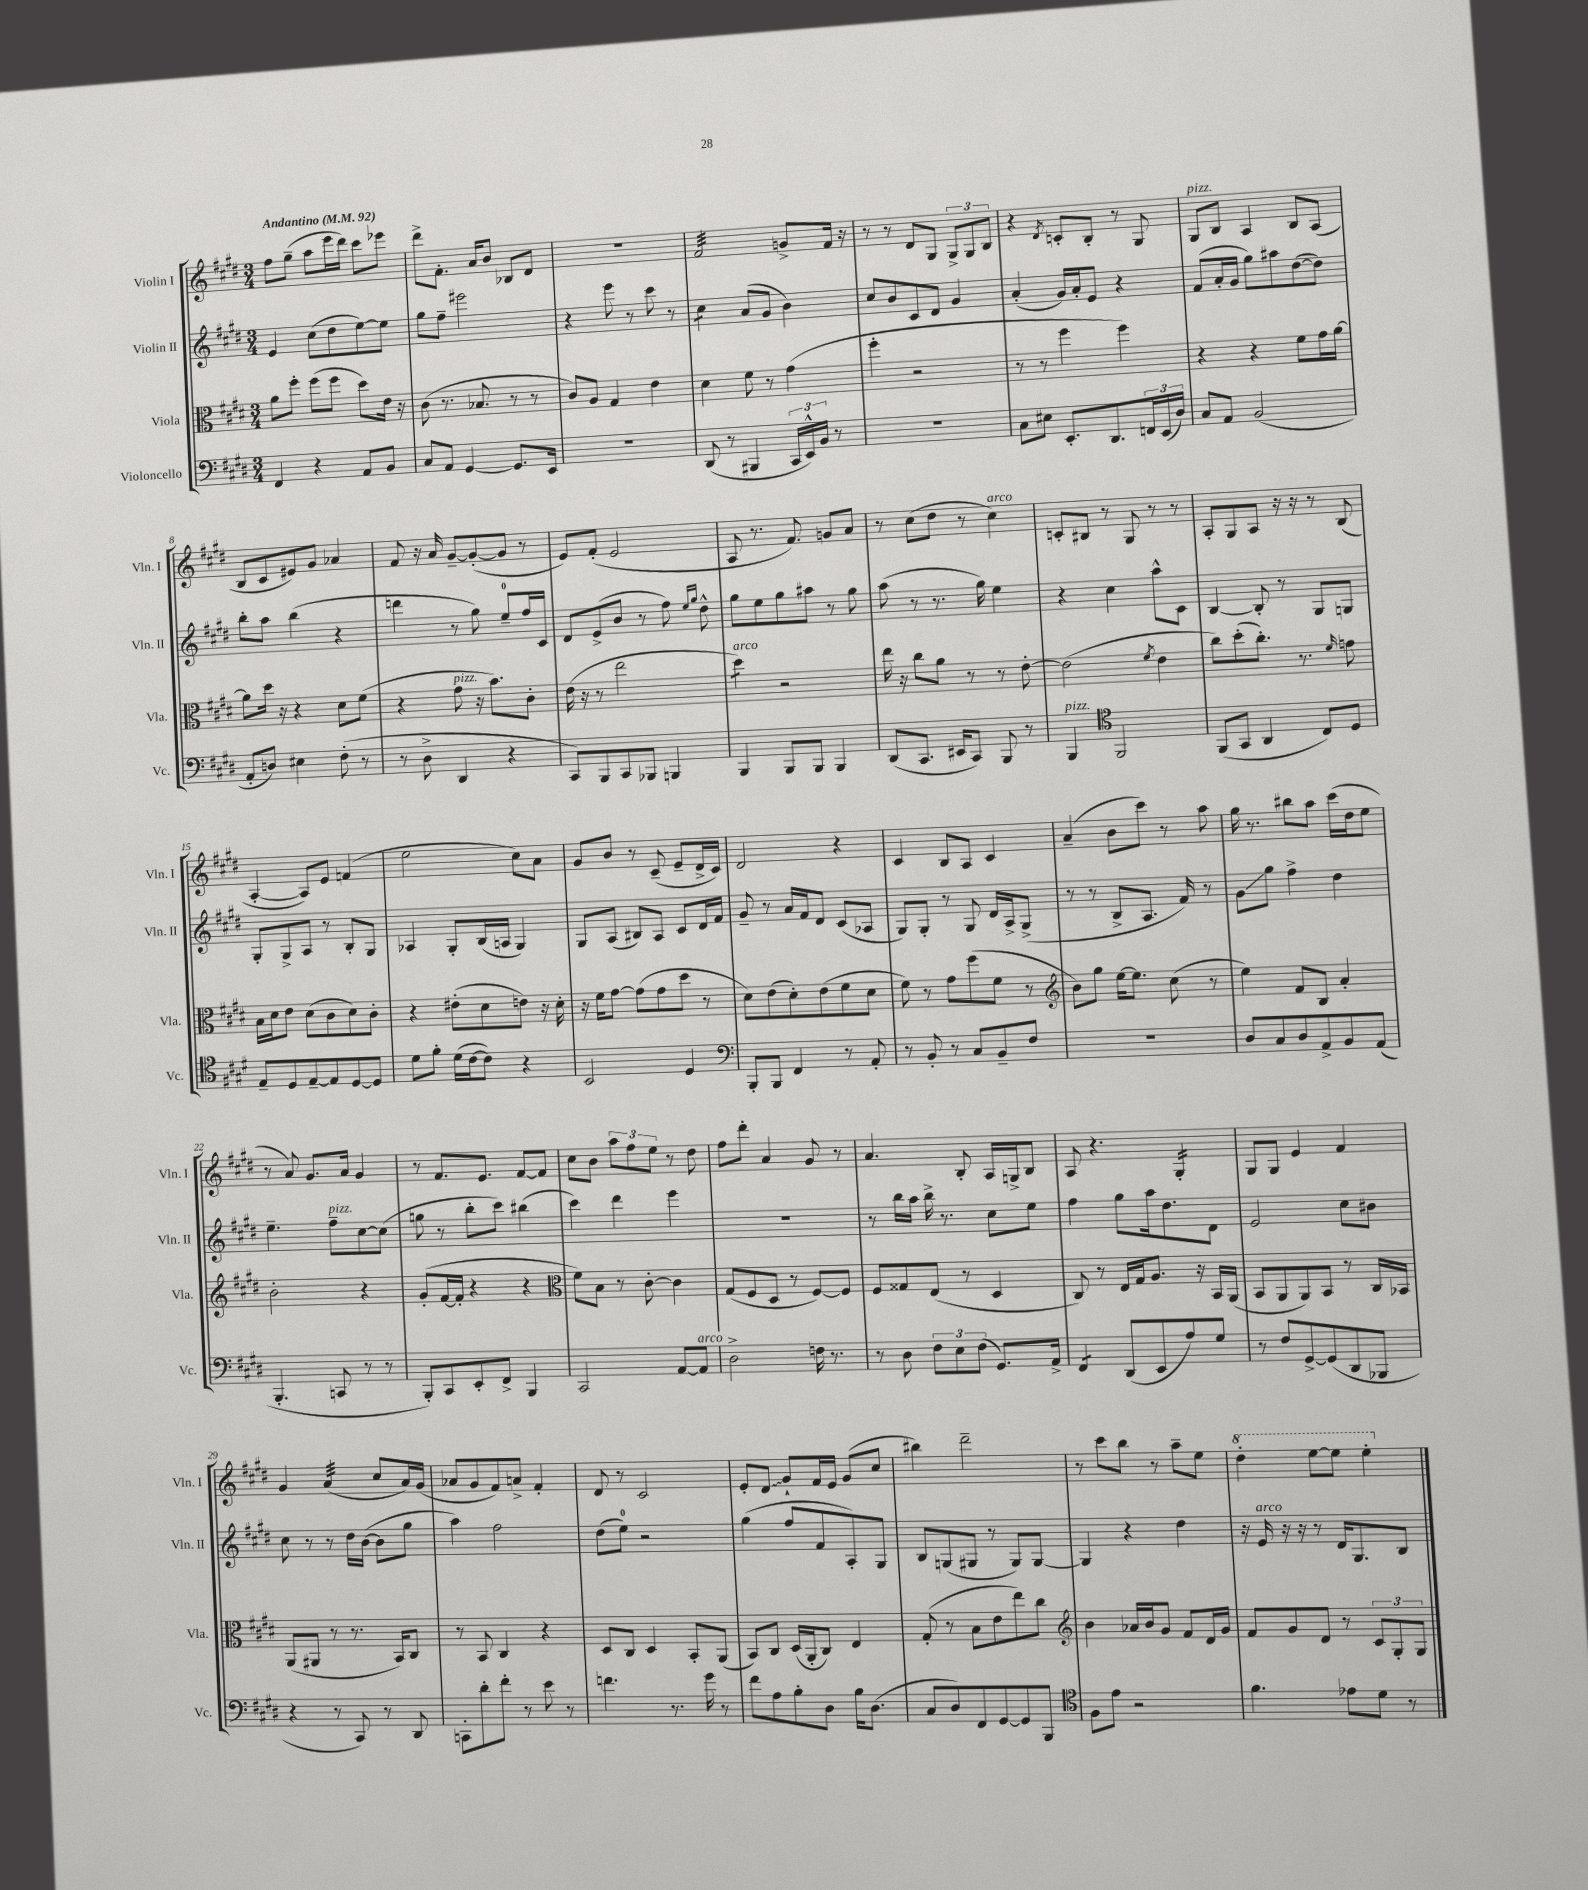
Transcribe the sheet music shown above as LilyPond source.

<<
\new StaffGroup <<
\new Staff = "s0" \with { instrumentName = "Violin I" shortInstrumentName = "Vln. I" } {
    \clef treble \key e \major \numericTimeSignature \time 3/4 \tempo "Andantino" 4 = 92
    fis''8 gis''8--( a''8 e'''16 dis'''16) cis'''8 ees'''8 |
    dis'''8-> fis'8.-. a'16 b'8 bes8 dis'8 |
    R2. |
    fis'2:32 g'8-> fis'16 r16 |
    r8 r8 dis'8 gis8 \tuplet 3/2 { gis8-> gis8 b8 } |
    r4 \acciaccatura { dis'8 } c'8-. b8-. r8 gis8 |
    gis8^\markup { \italic "pizz." } b8 a4 b8 a8( |
    b8 cis'8 eis'8) gis'8 aes'4 |
    fis'8 r16 a'16 gis'8~-- gis'8~-.( gis'8 r8 |
    e'8) fis'8-.( e'2 |
    a8 r8. fis'8.) g'8 a'8 |
    r8 cis''8( dis''8 r8 cis''4^\markup { \italic "arco" }) |
    c'8-. bis8 r8 gis8 r8 r8 |
    a8-. gis8 a8 r16 r16 r8 b8( |
    a4~-. a8) e'8 f'4( |
    e''2 cis''8) a'8 |
    gis'8 b'8 r8 cis'8--( e'8-- dis'16-> cis'16) |
    dis'2 r4 |
    cis'4 b8 a8 cis'4 |
    a'4--( b'8 cis'''8) r8 a''8 |
    gis''16 r8. bis''8 a''8 cis'''16( dis''16 e''8 |
    r8 a'8) gis'8. a'16 gis'4 |
    r8 fis'8. e'8. fis'8~ fis'8 |
    cis''8 b'8 \tuplet 3/2 { a''8 fis''8 e''8 } r8 dis''8 |
    fis''8 dis'''8-. a'4 gis'8 r8 |
    a'4. b8-. a16 g16-> b8 |
    a8 r4. gis4:16-. |
    gis8 gis8 e'4 fis'4 |
    gis'4 a'4:32( cis''8 a'16) gis'16( |
    aes'8 gis'8 fis'8) a'8-> fis'4-. |
    dis'8 r8 cis'2 |
    e'8-. \once \override Glissando.style = #'zigzag dis'8\glissando gis'8-! fis'16 e'16 gis'8( cis''8 |
    bis''4) dis'''2-- |
    r8 cis'''8 b''8 r8 a''8-- e''8 |
    \ottava #1 dis'''4-. e'''8~ e'''8 e'''4-. \ottava #0 \bar "|." |
}
\new Staff = "s1" \with { instrumentName = "Violin II" shortInstrumentName = "Vln. II" } {
    \clef treble \key e \major \numericTimeSignature \time 3/4
    e'4 cis''8( dis''8 e''8~) e''8 |
    gis''8 fis''8-- eis'''2 |
    r4 e'''8 r8 cis'''8 r8 |
    cis''4:8 a'8( gis'8 b'4) |
    cis''8 b'8 cis'8 dis'8 gis'4 |
    a'4-.( gis'16) a'16-. e'8 r4 |
    fis'8( a'16-. gis'16 gis''8) ais''8 dis''8~( dis''8) |
    b''8-. a''8 b''4( r4 |
    d'''4 r8 gis''8) e''8-0-- fis''16 cis'16 |
    dis'8 e'8->( b'8 r8 fis''8) \grace { e''16 gis''16 } dis''8-^ |
    gis''8 e''8 gis''8 ais''8 r8 gis''8 |
    a''8( r8 r8. gis''16) e''4 |
    r4 cis''4 a''8-^ cis'8 |
    b4~ b8-. r8 gis8 g8 |
    gis8-. gis8-> a8 r8 b8-. gis8 |
    aes4 gis8-. b16( a16 gis4) |
    gis8 a8( bis8) a8 cis'8 dis'16 fis'16 |
    gis'8-- r8 a'16 fis'16 dis'8 cis'8( aes8 |
    gis8) gis8-. r8 gis8 dis'16 a16-> gis8->( |
    r8 r8 b8-> a8. fis'16) r8 |
    gis'8\glissando gis''8 fis''4-> dis''4 |
    e''4.-- fis''8--^\markup { \italic "pizz." } cis''8~ cis''8( |
    g''8 r8 b''8-. cis'''8) bis''4( |
    cis'''4) dis'''4 e'''4 |
    R2. |
    r8 b''16 a''16 b''16-> r8. cis''8 e''8 |
    fis''4 gis''8 a''16 dis''8. dis'8 |
    e'2 cis''8 bis'8 |
    cis''8 r8 r8 dis''16 b'16~( b'8 gis''8 |
    a''4) fis''2 |
    dis''8( e''8-0) r2 |
    gis''4( fis''8 fis'8 a8-.) gis8 |
    b8 g8( gis8 r8 gis8) gis8~ |
    gis4 r4 dis''4 |
    r16 e'16^\markup { \italic "arco" } r16 r16 r8 dis'16 gis8. b8 \bar "|." |
}
\new Staff = "s2" \with { instrumentName = "Viola" shortInstrumentName = "Vla." } {
    \clef alto \key e \major \numericTimeSignature \time 3/4
    a'8 fis''8-. fis''8( fis''8 dis''8) e'16 r16 |
    cis'8( r8. bes8. r8 r8 |
    cis'8) a8 gis4 e'4 |
    dis'4 fis'8 r8 gis'4( |
    fis''4-. r2 |
    r8 r8 fis''4 fis''4) |
    r4 r4 fis'8 gis'16 a'16~ |
    a'8 dis''16 r16 r4 dis'8 fis'8( |
    r4 gis'8^\markup { \italic "pizz." } r16 b'8.) cis'8-. |
    e'16( r16 r8 e''2 |
    dis''4:8^\markup { \italic "arco" }) r2 |
    e''16 r16 cis''8 a'8 r8 r8 e'8~-. |
    e'2( \acciaccatura { fis'8 } e'4 |
    cis''8) dis''8-.( cis''8.-.) r8. \grace { fis'16 } g'8 |
    b16 dis'16 e'8 dis'8( cis'8 dis'8) cis'8-. |
    r4 eis'8-.( dis'8 e'8) r16 dis'16-. |
    r16 fis'16 gis'8~ gis'8( gis'8 dis''8 r8 |
    dis'8) e'8( dis'8-.) e'8( fis'8 dis'8 |
    fis'8) r8 gis'8 fis''8( fis'8 r8 |
    \clef treble b'8) gis''8 e''16~ e''8. cis''8( r8 |
    e''4) fis'8 b8 a'4-. |
    b'2-. r4 |
    gis'8-.( fis'16~ fis'16-. r4 r4 |
    \clef alto fis'8) b8 r8 cis'8~-. cis'4 |
    gis8( fis8 dis8 r8 fis8~) fis8 |
    fis8 gisis8 e8( r8 dis4 |
    cis8) r8 e16 gis16 a8. r16 b,16 a,16( |
    b,8 a,8 a,8) b,8 r8 cis16 bes,16 |
    a,8( ais,8 r8 r8. b,16) cis8 |
    r8 b,8 cis4 r4 |
    dis8 cis8 dis4 b,8-. a,8( |
    b,8) cis8 dis16( a,16-. cis8) e4 |
    gis8-.( r8 b8 e'8 e''8) cis''8 |
    \clef treble b'4 aes'16 b'16 gis'8 fis'8 dis'16 gis'16 |
    fis'8 gis'8 dis'8 r8 \tuplet 3/2 { cis'8 gis8-. gis8 } \bar "|." |
}
\new Staff = "s3" \with { instrumentName = "Violoncello" shortInstrumentName = "Vc." } {
    \clef bass \key e \major \numericTimeSignature \time 3/4
    fis,4 r4 a,8 b,8 |
    cis8 a,8 gis,4~ gis,8. e,16 |
    R2. |
    dis,8( r8 bis,,4 \tuplet 3/2 { cis,16 e,16-^) b,16 } r8 |
    R2. |
    cis8 eis8 e,8.-. dis,8. \tuplet 3/2 { f,16 e,16( dis16) } |
    cis8 a,8 b,2( |
    a,8-. d8) eis4 fis8-.( r8 |
    r8 dis8-> dis,4 r4 |
    cis,8) b,,8 cis,8 bes,,8 b,,4 |
    b,,4 b,,8 b,,8 b,,4 |
    dis,8( cis,8. eis,16 cis,8) b,,8 r8 |
    b,,4^\markup { \italic "pizz." } \clef tenor fis,2 |
    fis,8( gis,8 a,4 cis8) dis8 |
    e8-- dis8 e8~-- e8 dis8~ dis8 |
    dis'8 fis'8-. dis'16( cis'16~ cis'8) r4 |
    b,2 dis4 |
    \clef bass b,,8-. b,,8 fis,4 r8 a,8-. |
    r8 b,8-. r8 cis8 b,8-- fis8 |
    R2. |
    dis8 cis8 dis8 a,8-> b,8 a,8( |
    b,,4.-. c,8 r8 r8 |
    b,,8-.) cis,8 e,8-. fis,8-> b,,4 |
    cis,2 a,8~ a,8^\markup { \italic "arco" } |
    dis2-> f16 r8. |
    r8 dis8 \tuplet 3/2 { fis8 e8 fis8( } gis,8.) a,16-> |
    fis,4:8 dis,8( e,8 a8) gis8 |
    r8 fis8 gis,8~-> gis,8( dis,8 bes,,8 |
    r4 r8 cis,8) r8 dis,8 |
    c,8-. dis'8-. fis'8-. r8 e'8 r8 |
    f'4. r8. gis'16 r8 |
    fis'8 a8 b8-. dis8 b16 dis8.( |
    cis8 dis8) fis,8 gis,8~ gis,8 b,,8 |
    \clef tenor fis8 e'8 r2 |
    fis'4. ees'8 dis'8 r8 \bar "|." |
}
>>
>>
